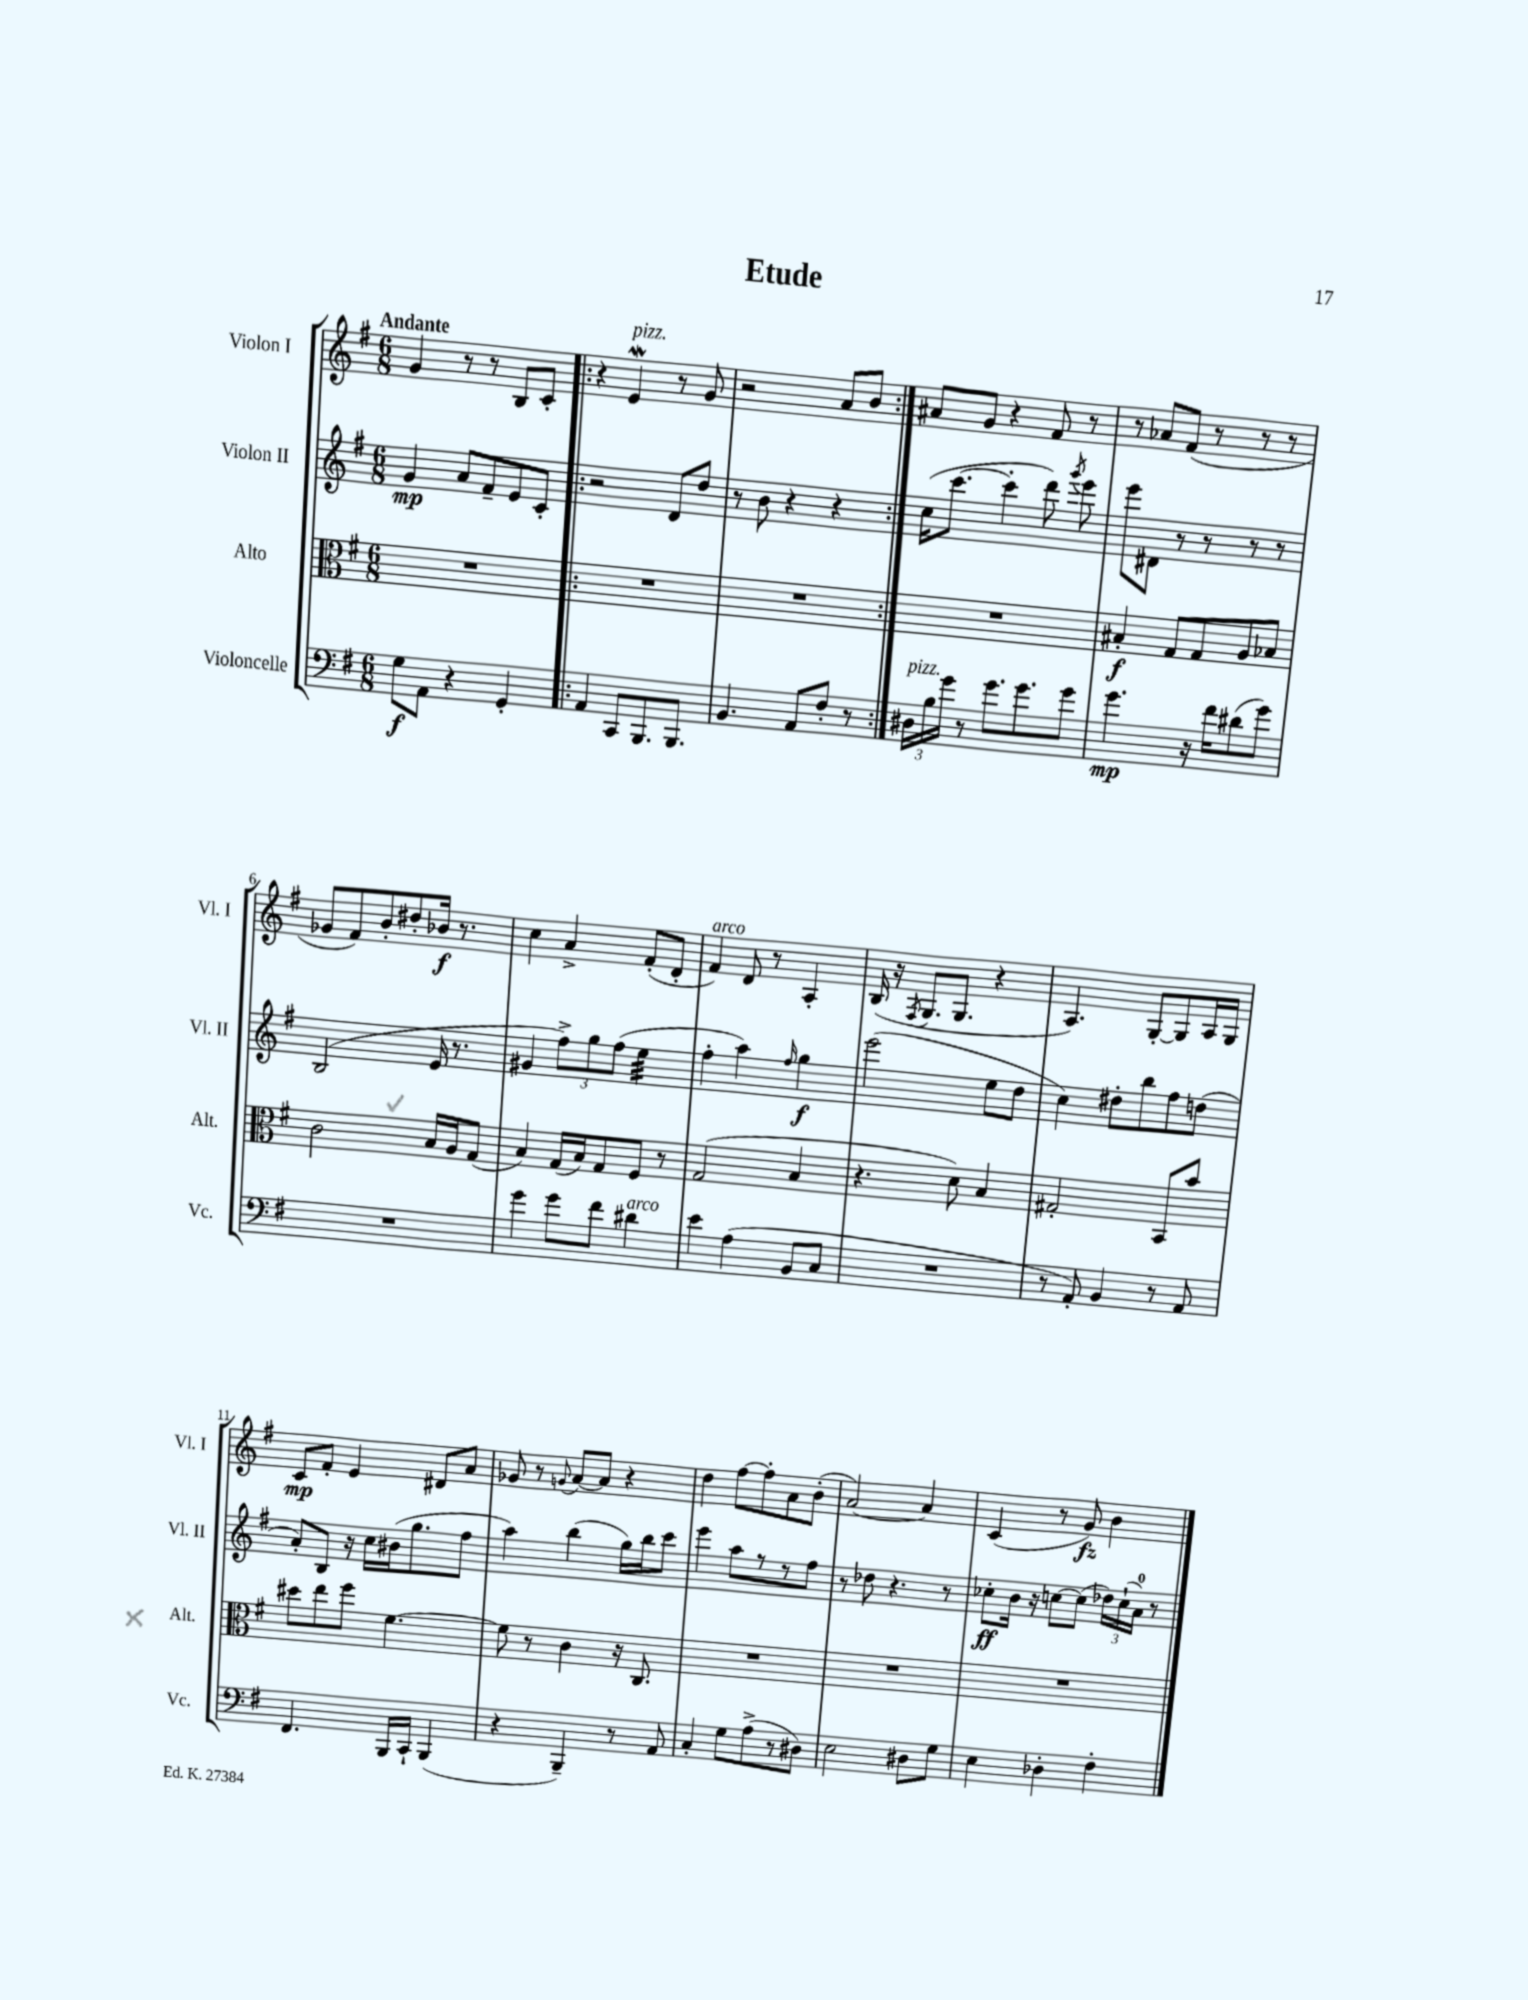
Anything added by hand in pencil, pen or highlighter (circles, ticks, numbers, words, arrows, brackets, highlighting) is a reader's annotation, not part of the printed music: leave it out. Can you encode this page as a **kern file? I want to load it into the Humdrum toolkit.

**kern	**dynam	**kern	**dynam	**kern	**dynam	**kern	**dynam
*part4	*part4	*part3	*part3	*part2	*part2	*part1	*part1
*staff4	*staff4	*staff3	*staff3	*staff2	*staff2	*staff1	*staff1
*I"Violoncelle	*	*I"Alto	*	*I"Violon II	*	*I"Violon I	*
*I'Vc.	*	*I'Alt.	*	*I'Vl. II	*	*I'Vl. I	*
*clefF4	*	*clefC3	*	*clefG2	*	*clefG2	*
*k[f#]	*	*k[f#]	*	*k[f#]	*	*k[f#]	*
*M6/8	*	*M6/8	*	*M6/8	*	*M6/8	*
=1	=1	=1	=1	=1	=1	=1	=1
!	!	!	!	!	!	!LO:TX:a:B:t=Andante	!
8G\L	f	2.r	.	4g/	mp	4g/	.
8AA\J	.	.	.	.	.	.	.
4r	.	.	.	8a/L	.	8r	.
.	.	.	.	8f#~/	.	8r	.
4GG'/	.	.	.	8e/	.	8B/L	.
.	.	.	.	8c'/J	.	8c'/J	.
=2!|:	=2!|:	=2!|:	=2!|:	=2!|:	=2!|:	=2!|:	=2!|:
4AA/	.	2.r	.	2r	.	4r	.
!	!	!	!	!	!	!LO:TX:a:i:t=pizz.	!
8CC/L	.	.	.	.	.	4eW/	.
8.BBB/	.	.	.	.	.	.	.
.	.	.	.	8d/L	.	8r	.
8.BBB/J	.	.	.	.	.	.	.
.	.	.	.	8dd/J	.	8g/	.
=3	=3	=3	=3	=3	=3	=3	=3
4.BB/	.	2.r	.	8r	.	2r	.
.	.	.	.	8b\	.	.	.
.	.	.	.	4r	.	.	.
8AA/L	.	.	.	.	.	.	.
8F#'/J	.	.	.	4r	.	8a/L	.
8r	.	.	.	.	.	8b/J	.
=4:|!	=4:|!	=4:|!	=4:|!	=4:|!	=4:|!	=4:|!	=4:|!
!LO:TX:a:i:t=pizz.	!	!	!	!	!	!	!
24D#X\LL	.	2.r	.	(16cc\KL	.	8a#X/L	.
24B\	.	.	.	.	.	.	.
.	.	.	.	[8.ccc\J	.	.	.
24g\JJ	.	.	.	.	.	.	.
8r	.	.	.	.	.	8g/J	.
8.g\L	.	.	.	4ccc'\]	.	4r	.
8.g\	.	.	.	.	.	.	.
.	.	.	.	8ddd\)	.	8f#/	.
.	.	.	.	8qggg/	.	.	.
8g\J	.	.	.	8eee\	.	8r	.
=5	=5	=5	=5	=5	=5	=5	=5
4.g\	mp	4B#X'/	f	8eee\L	.	8r	.
.	.	.	.	8d#X\J	.	8a-X/L	.
.	.	8G/L	.	8r	.	(8f#/J	.
16r	.	8G/	.	8r	.	8r	.
16f#\KL	.	.	.	.	.	.	.
(8d#X\	.	8A/	.	8r	.	8r	.
8g\J)	.	8B-X/J	.	8r	.	8r	.
!!LO:LB:g=z
=6	=6	=6	=6	=6	=6	=6	=6
2.r	.	2c\	.	(2B/	.	8g-X/L	.
.	.	.	.	.	.	8f#/)	.
.	.	.	.	.	.	8b'/	.
.	.	.	.	.	.	8dd#X'/	.
.	.	16B/LL	.	16e/	.	16b-X/Jk	f
.	.	16A/J	.	8.r	.	8.r	.
.	.	(8G/J	.	.	.	.	.
=7	=7	=7	=7	=7	=7	=7	=7
4g\	.	4B/)	.	4g#X/	.	4cc\	.
8g\L	.	(16G/LL	.	12ff#^\L)	.	4a^/	.
.	.	16B/J)	.	.	.	.	.
.	.	.	.	12gg\	.	.	.
8f#\J	.	8G/	.	.	.	.	.
.	.	.	.	(12ff#\J	.	.	.
!LO:TX:a:i:t=arco	!	!	!	!	!	!	!
*	*	*	*	*tremolo	*	*	*
4d#X\	.	8F#/J	.	32ee\LLL	.	(8f#'/L	.
.	.	.	.	32ee\	.	.	.
.	.	.	.	32ee\	.	.	.
.	.	.	.	32ee\	.	.	.
.	.	8r	.	32ee\	.	8d'/J	.
.	.	.	.	32ee\	.	.	.
.	.	.	.	32ee\	.	.	.
.	.	.	.	32ee\JJJ	.	.	.
*	*	*	*	*Xtremolo	*	*	*
=8	=8	=8	=8	=8	=8	=8	=8
!	!	!	!	!	!	!LO:TX:a:i:t=arco	!
4e\	.	(2G/	.	4ff#'\	.	4f#/)	.
(4A\	.	.	.	4aa\)	.	8d/	.
.	.	.	.	.	.	8r	.
.	.	.	.	16qqff#/	.	.	.
8BB/L	.	4B/	.	4gg\	f	4A'/	.
8C/J	.	.	.	.	.	.	.
=9	=9	=9	=9	=9	=9	=9	=9
2.r	.	4.r	.	(2eee\	.	(16B/	.
.	.	.	.	.	.	16r	.
.	.	.	.	.	.	8qF#/	.
.	.	.	.	.	.	8.G/L	.
.	.	.	.	.	.	8.G/J	.
.	.	8d\)	.	.	.	.	.
.	.	4B/	.	8ee\L	.	4r	.
.	.	.	.	8dd\J	.	.	.
=10	=10	=10	=10	=10	=10	=10	=10
8r	.	2G#X'/	.	4cc\)	.	4.A/)	.
8AA'/)	.	.	.	.	.	.	.
4BB/	.	.	.	8dd#X'\L	.	.	.
.	.	.	.	8bb\	.	[8G'/L	.
8r	.	8BB/L	.	8ff#\	.	8G/]	.
8AA/	.	8b/J	.	(8ddn\J	.	16A/L	.
.	.	.	.	.	.	16G/JJ	.
!!LO:LB:g=z
=11	=11	=11	=11	=11	=11	=11	=11
4.FF#/	.	8dd#X\L	.	8a'/L)	.	8c/L	mp
.	.	8ee\	.	8B/J	.	8f#'/J	.
.	.	8ff#\J	.	16r	.	4e/	.
.	.	.	.	16cc\LL	.	.	.
16BBB/LL	.	[4.f#\	.	(16b#X\J	.	.	.
16CC`/JJ	.	.	.	8.gg\	.	.	.
(4BBB/	.	.	.	.	.	8d#X/L	.
.	.	.	.	8ff#\J	.	8a/J	.
=12	=12	=12	=12	=12	=12	=12	=12
4r	.	8f#\]	.	4aa\)	.	8g-X/	.
.	.	8r	.	.	.	8r	.
.	.	.	.	.	.	8qqgn/	.
4BBB~/)	.	4c\	.	(4bb\	.	[8a/L	.
.	.	.	.	.	.	8a/J]	.
8r	.	16r	.	16gg\LL)	.	4r	.
.	.	8.C/	.	16bb\J	.	.	.
8AA/	.	.	.	8ccc\J	.	.	.
=13	=13	=13	=13	=13	=13	=13	=13
4C'/	.	2.r	.	4eee\	.	4dd\	.
8G\L	.	.	.	8aa\L	.	[8ff#\L	.
(8A^\	.	.	.	8r	.	8ff#'\]	.
8r	.	.	.	8r	.	8a\	.
8D#X\J)	.	.	.	8ff#\J	.	(8b'\J	.
=14	=14	=14	=14	=14	=14	=14	=14
2E\	.	2.r	.	8r	.	[2a/)	.
.	.	.	.	8dd-X\	.	.	.
.	.	.	.	4.r	.	.	.
8D#X\L	.	.	.	.	.	4a/]	.
8G\J	.	.	.	8r	.	.	.
=15	=15	=15	=15	=15	=15	=15	=15
4E\	.	2.r	.	8cc-X'\L	ff	(4c/	.
.	.	.	.	16b\Jk	.	.	.
.	.	.	.	16r	.	.	.
4D-X'\	.	.	.	[8ccn\L	.	8r	.
.	.	.	.	(8cc\J]	.	8g/)	fz
4F#'\	.	.	.	24dd-X\LL)	.	4b\	.
.	.	.	.	(24cc`\	.	.	.
.	.	.	.	24a\JJ)	.	.	.
.	.	.	.	8r	.	.	.
==	==	==	==	==	==	==	==
*-	*-	*-	*-	*-	*-	*-	*-
